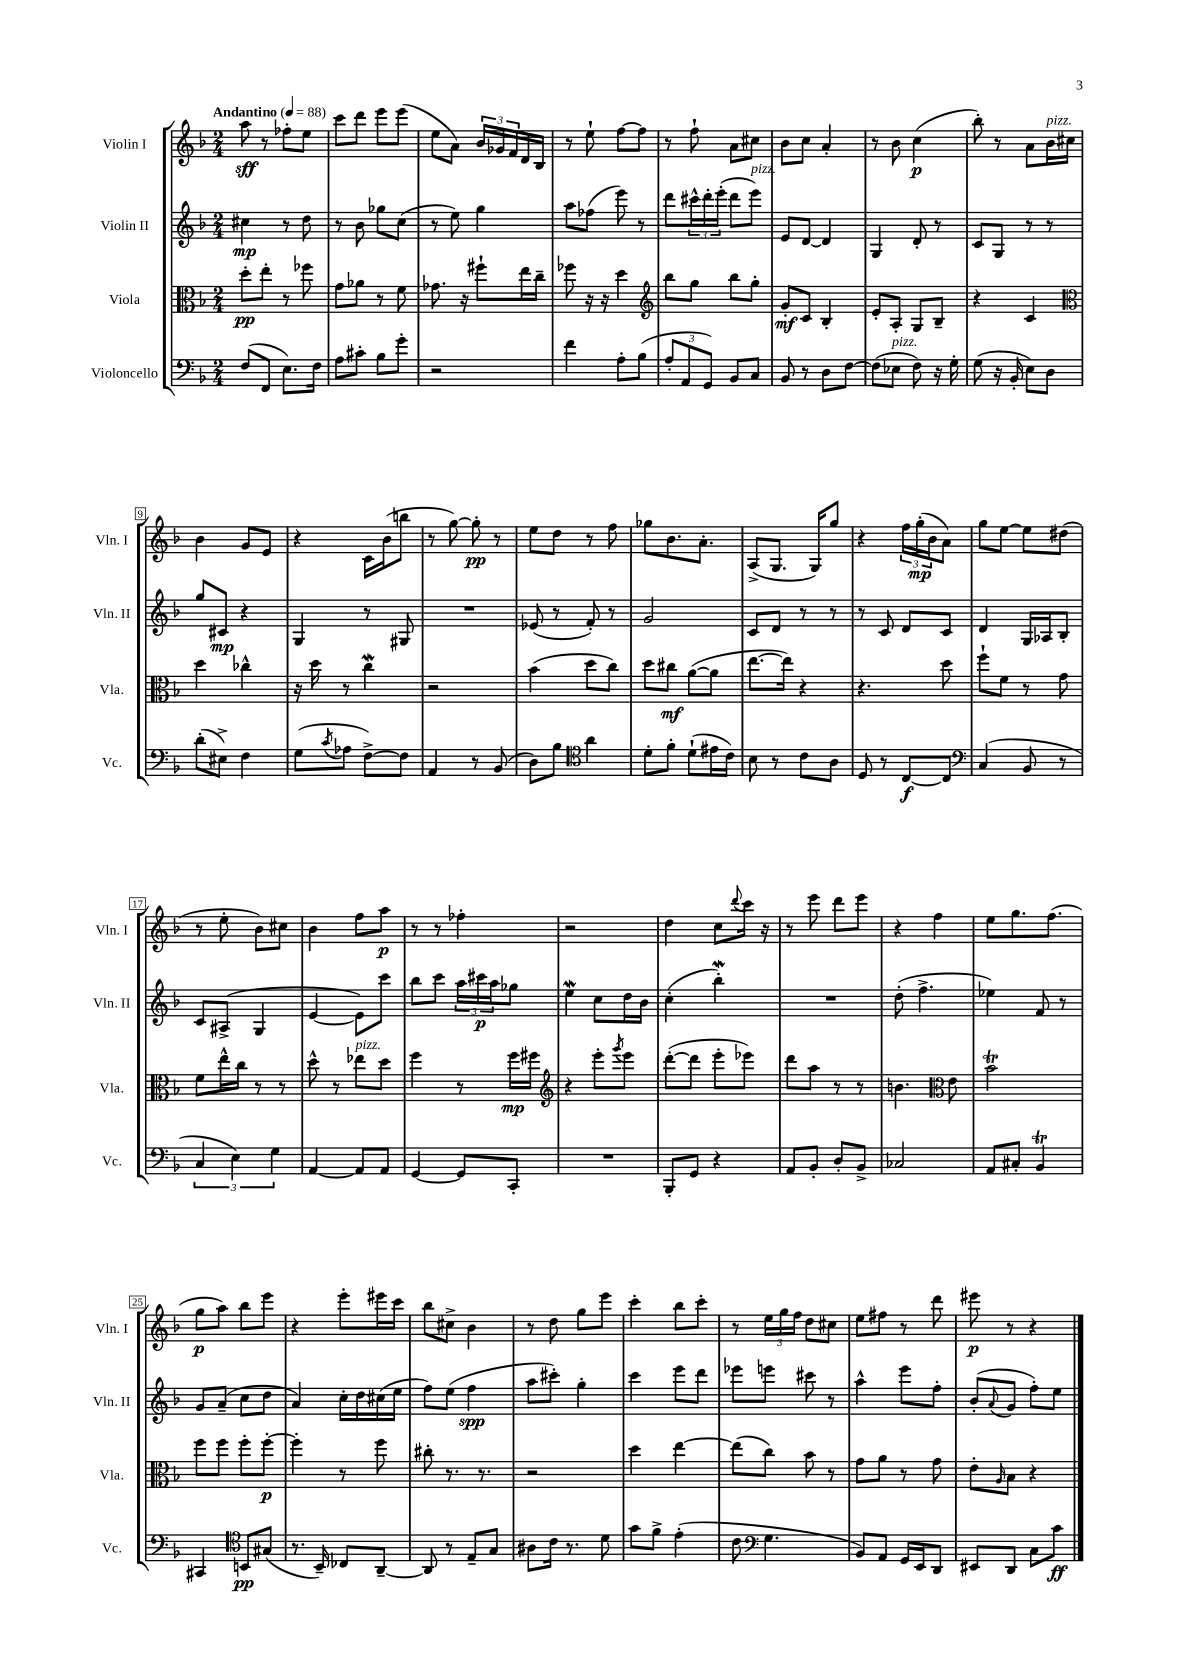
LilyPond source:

<<
\new StaffGroup <<
\new Staff = "s0" \with { instrumentName = "Violin I" shortInstrumentName = "Vln. I" } {
    \clef treble \key f \major \numericTimeSignature \time 2/4 \tempo "Andantino" 4 = 88
    a''8\sff r8 fes''8-. e''8 |
    c'''8 d'''8 e'''8 e'''8( |
    e''8 a'8) \tuplet 3/2 { bes'16 ges'16 f'16 } d'16 bes16 |
    r8 e''8-! f''8~ f''8 |
    r8 f''8-! a'8 cis''8 |
    bes'8 c''8 a'4-. |
    r8 bes'8 c''4\p( |
    bes''8-.) r8 a'8 bes'16^\markup { \italic "pizz." } cis''16 |
    bes'4 g'8 e'8 |
    r4 c'16 bes'16( b''8 |
    r8 g''8~) g''8-.\pp r8 |
    e''8 d''8 r8 f''8 |
    ges''8 bes'8. a'8.-. |
    a8->( g8. g16) g''8 |
    r4 \tuplet 3/2 { f''16 g''16-.\mp( bes'16 } a'8) |
    g''8 e''8~ e''8 dis''8( |
    r8 e''8-. bes'8) cis''8 |
    bes'4 f''8 a''8\p |
    r8 r8 fes''4-. |
    r2 |
    d''4 c''8 \appoggiatura { d'''8 } c'''16 r16 |
    r8 e'''8 d'''8 e'''8 |
    r4 f''4 |
    e''8 g''8. f''8.( |
    g''8\p a''8) bes''8 e'''8 |
    r4 e'''8-. eis'''16 c'''16 |
    bes''8 cis''8-> bes'4 |
    r8 d''8 g''8 e'''8 |
    c'''4-. bes''8 c'''8-. |
    r8 \tuplet 3/2 { e''16 g''16 f''16 } d''8 cis''8 |
    e''8 fis''8 r8 d'''8 |
    eis'''8\p r8 r4 \bar "|." |
}
\new Staff = "s1" \with { instrumentName = "Violin II" shortInstrumentName = "Vln. II" } {
    \clef treble \key f \major \numericTimeSignature \time 2/4
    cis''4\mp r8 d''8 |
    r8 bes'8 ges''8 c''8( |
    r8 e''8) g''4 |
    a''8 fes''8( e'''8) r8 |
    d'''8 \tuplet 3/2 { cis'''16-^ d'''16-. e'''16-.( } d'''8 e'''8^\markup { \italic "pizz." }) |
    e'8 d'8~ d'4 |
    g4 d'8-. r8 |
    c'8 g8 r8 r8 |
    g''8 cis'8\mp r4 |
    g4 r8 gis8 |
    R2 |
    ees'8( r8 f'8-.) r8 |
    g'2 |
    c'8 d'8 r8 r8 |
    r8 c'8 d'8 c'8 |
    d'4 g16 aes16 bes8-. |
    c'8 ais8->( g4 |
    e'4~ e'8) c'''8 |
    bes''8 c'''8 \tuplet 3/2 { a''16 cis'''16\p a''16 } ges''8 |
    e''4\mordent c''8 d''16 bes'16 |
    c''4-.( bes''4-.\mordent) |
    R2 |
    d''8-.( f''4.-> |
    ees''4) f'8 r8 |
    g'8 a'8--( c''8 d''8 |
    a'4) c''16-. d''16 cis''16( e''16 |
    f''8) e''8( f''4\spp |
    a''8 cis'''8-.) g''4-. |
    c'''4 e'''8 d'''8 |
    ees'''8 e'''8 cis'''8 r8 |
    a''4-^ e'''8 f''8-. |
    bes'8-.( \appoggiatura { a'8 } g'8 f''8-.) e''8 \bar "|." |
}
\new Staff = "s2" \with { instrumentName = "Viola" shortInstrumentName = "Vla." } {
    \clef alto \key f \major \numericTimeSignature \time 2/4
    d''8-.\pp e''8-. r8 fes''8 |
    g'8 aes'8 r8 f'8 |
    ges'8. r16 fis''8-! e''16 c''16-- |
    fes''8 r16 r16 d''4 |
    \clef treble bes''8 g''8 bes''8 g''8-. |
    g'8-.\mf c'8 bes4-. |
    e'8-. a8-. g8 bes8-- |
    r4 c'4 |
    \clef alto d''4 ces''4-^ |
    r16 d''16 r8 c''4\mordent |
    r2 |
    bes'4( d''8 c''8) |
    d''8 cis''8\mf a'8~( a'8 |
    e''8.~ e''16) r4 |
    r4. d''8 |
    f''8-! f'8 r8 g'8 |
    f'8 e''16-^ c''16 r8 r8 |
    d''8-^ r8 ees''8^\markup { \italic "pizz." } d''8 |
    f''4 r8 f''16\mp fis''16 |
    \clef treble r4 e'''8-. \acciaccatura { g'''8 } e'''8 |
    d'''8~-.( d'''8 e'''8-. ees'''8) |
    d'''8 a''8 r8 r8 |
    b'4. \clef alto e'8 |
    bes'2\trill |
    f''8 f''8 f''8-. f''8~-.\p |
    f''4-. r8 f''8 |
    cis''8-. r8. r8. |
    r2 |
    d''4 e''4~ |
    e''8( c''8) bes'8 r8 |
    g'8 a'8 r8 g'8 |
    e'8-. \grace { a16 } bes8 r4 \bar "|." |
}
\new Staff = "s3" \with { instrumentName = "Violoncello" shortInstrumentName = "Vc." } {
    \clef bass \key f \major \numericTimeSignature \time 2/4
    f8( f,8 e8.) f16 |
    a8 cis'8-. bes8 g'8-. |
    r2 |
    f'4 a8-. bes8( |
    \tuplet 3/2 { a8-. a,8 g,8) } bes,8 c8 |
    bes,8 r8 d8 f8~ |
    f8( ees8^\markup { \italic "pizz." } f8) r16 g16-. |
    g8( r16 bes,16-. e8) d8 |
    d'8-.( eis8->) f4 |
    g8( \acciaccatura { c'8 } aes8 f8~->) f8 |
    a,4 r8 bes,8( |
    d8) bes8 \clef tenor a'4 |
    d'8-. f'8-. d'8-!( eis'16 c'16) |
    bes8 r8 c'8 a8 |
    d8 r8 c8~\f c8 |
    \clef bass c4( bes,8 r8 |
    \tuplet 3/2 { c4 e4) g4 } |
    a,4~ a,8 a,8 |
    g,4~ g,8 c,8-. |
    R2 |
    bes,,8-. g,8 r4 |
    a,8 bes,8-. d8-. bes,8-> |
    ces2 |
    a,8 cis8-. bes,4\trill |
    cis,4 \clef tenor b,8\pp gis8( |
    r8. bes,16--) ces8 a,8~-- |
    a,8 r8 e8-- g8 |
    ais8 c'16 r8. d'8 |
    g'8 f'8-> e'4-.( |
    c'8 \clef bass g4. |
    bes,8) a,8 g,16 e,16 d,8 |
    eis,8 d,8 c8 c'8\ff \bar "|." |
}
>>
>>
\layout { \context { \Score \override BarNumber.stencil = #(make-stencil-boxer 0.1 0.3 ly:text-interface::print) } }
